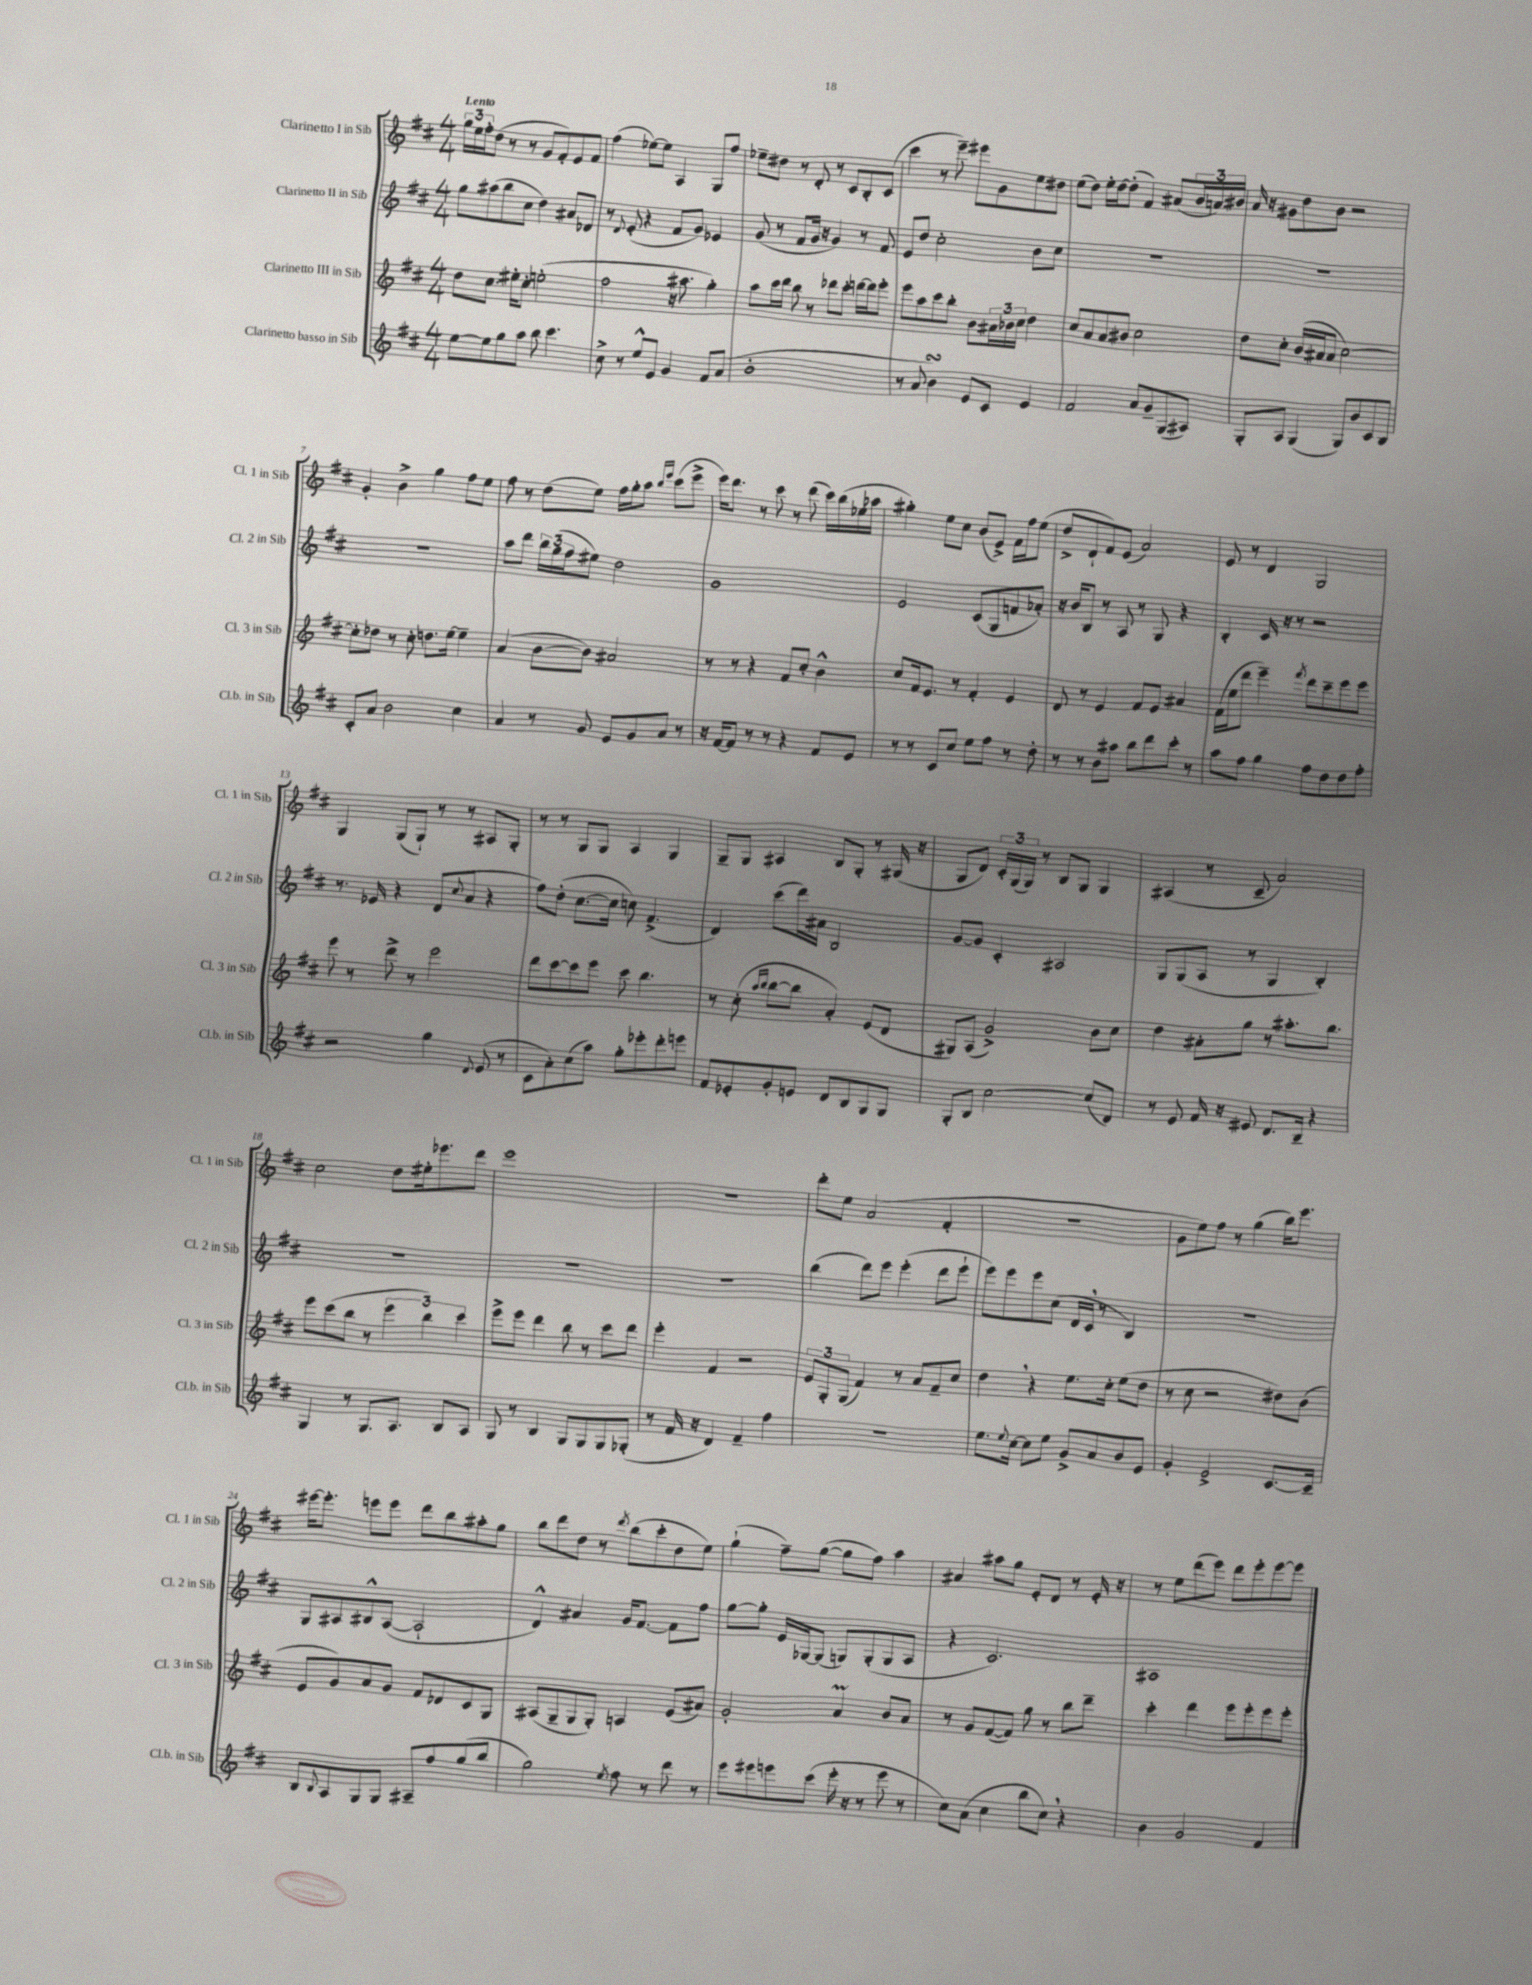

**kern	**kern	**kern	**kern
*part4	*part3	*part2	*part1
*staff4	*staff3	*staff2	*staff1
*I"Clarinetto basso in Sib	*I"Clarinetto III in Sib	*I"Clarinetto II in Sib	*I"Clarinetto I in Sib
*I'Cl.b. in Sib	*I'Cl. 3 in Sib	*I'Cl. 2 in Sib	*I'Cl. 1 in Sib
*clefG2	*clefG2	*clefG2	*clefG2
*k[f#c#]	*k[f#c#]	*k[f#c#]	*k[f#c#]
*M4/4	*M4/4	*M4/4	*M4/4
=1	=1	=1	=1
!	!	!	!LO:TX:a:B:t=Lento
[8ee\L	8dd\L	8gg\L	24gg\LL
.	.	.	24ee\
.	.	.	24ff#'\J
8ee\]	8.cc#\J	(8aa#X\	(8dd\J
8gg\	.	8bb\	8r
.	16ee#X'\KL	.	.
8aa\J	8cc#'\J	8cc#\J	8r
8bb\	(2een'\	4dd\)	8g/L
4.ccc#\	.	.	8f#'/)
.	.	8a#X/L	8e/
.	.	8d-X/J	8f#/J
=2	=2	=2	=2
8cc#^\	2ff#\	8r	(4ff#\
.	.	8qqd/	.
8r	.	(8e'/	.
8ee^^/L	.	4r	[8ee-X\L)
8e/J	.	.	8ee-\J]
4g/	16r	8f#/L	4A/
.	8.aa#X\	.	.
.	.	8g/J)	.
8f#/L	4gg'\)	4e-X/	8G/L
(8a/J	.	.	8ff#/J
=3	=3	=3	=3
1b'	8aa\L	(8g/	8ee-X~\L
.	16ccc#\L	8r	8dd#X\J
.	16ddd\JJ	.	.
.	8bb\	8f#/L	8r
.	8r	16g/Jk	8d'/
.	.	16r	.
.	8ddd-X\L	4g/)	8r
.	8ccc#'\J	.	8c#/L
.	[16dddn\LL	8r	8B'/
.	16ddd\J]	.	.
.	8eee'\J	8f#/	(8c#/J
=4	=4	=4	=4
8r	8eee\L	8e/L	4ccc#\
8a/	8aa\	8dd/J	.
4bsSSS\)	8ccc#\	2cc#'\	8r
.	8bb'\J	.	8eee~\)
8e/L	8b\L	.	8eee#X\L
8c#/J	24a#X\L	.	8g\
.	24b-X\	.	.
.	24cc#\JJ	.	.
4e/	4dd\	8b\L	8ee\
.	.	8cc#\J	8dd#X\J
=5	=5	=5	=5
2f#/	8cc#/L	1r	(8ee\L
.	8a/	.	8dd\J)
.	8a/	.	16ee'\LL
.	.	.	[16dd\J
.	8b#X/J	.	(8dd'\J]
8a/L	2cc#\	.	4f#/)
8g~/	.	.	.
(8G/	.	.	(8a#X/L
8A#X/J)	.	.	24b/L
.	.	.	24an/)
.	.	.	24b#X/JJ
=6	=6	=6	=6
8G'/L	8dd\L	1r	16a/
.	.	.	16r
8A/J	8cc#'\J	.	8g#X\L
(4G/	(16b/LL	.	8dd\
.	16a#X/J	.	.
.	8a#/J	.	8b\J
8G/L)	[2cc#\)	.	2r
8b/	.	.	.
8c#/	.	.	.
8B/J	.	.	.
!!LO:LB:g=z
=7	=7	=7	=7
8c#'/L	8cc#'\L]	1r	4g'/
8a/J	8dd-X\J	.	.
2b\	8r	.	4b^\
.	8cc#'\	.	.
.	8.ddn\L	.	4gg\
.	[16ee\Jk	.	.
4cc#\	4ee~\]	.	8ff#\L
.	.	.	8ee\J
=8	=8	=8	=8
4a/	(4a/	8aa\L	8ff#\
.	.	8ddd\J	8r
8r	[8b\L	24bb\LL	(8dd\L
.	.	(24gg\	.
.	.	24ff#\J	.
8g/	8b\J])	8ee#X\J)	8ee\J)
8e/L	2a#X/	2dd\	16ff#\LL
.	.	.	16gg'\J
8g/	.	.	8aa\J
.	.	.	16qqbb/LL
.	.	.	16qqeee/JJ
8a/J	.	.	(8ccc#\L
8r	.	.	8eee^\J
=9	=9	=9	=9
16r	8r	1g	16eee\KL)
[16f#/KL	.	.	8.ddd\J
8f#/J]	8r	.	.
8r	4r	.	8r
8r	.	.	8ccc#\
4r	8f#/L	.	8r
.	8cc#'/J	.	(8ddd\
8f#/L	4b^^\	.	16ccc#\LL)
.	.	.	(16bb\
8e/J	.	.	16ee-X\
.	.	.	16aa-X\JJ
=10	=10	=10	=10
8r	8cc#/L	2e/	4gg#X'\)
8r	16f#/k	.	.
.	8.e/J	.	.
8c#/L	.	.	8ee\L
8cc#/J	8r	.	8cc#\J
8ee\L	4f#'/	(8c#/L	(8b/L
8ff#\J	.	8G/	8e^/J)
8r	4e/	8fn/	16f#\LL
.	.	.	16ff#\J
8dd'\	.	8a-X'/J)	(8ee\J
=11	=11	=11	=11
8r	8d/	16r	8dd^/L
.	.	16b/KL	.
8r	8r	8B/J	8d`/
8b\L	4e/	8r	8f#/)
8aa#X\J	.	8A/	(8e/J
8bb\L	8f#/L	8r	2a/)
8ddd\	8e/J	8G/	.
8ccc#'\J	4a#X/	4r	.
8r	.	.	.
=12	=12	=12	=12
8aa\L	(16f#\LL	4B'/	8e/
.	16ee\J	.	.
8ff#\J	8ddd\J	.	8r
4gg\	4eee~\)	16c#/	4d/
.	.	16r	.
.	.	8r	.
.	8qfff#/	.	.
8ff#\L	8ddd\L	2r	2G/
8dd\	8ccc#~\	.	.
8dd\	8eee\	.	.
8ff#'\J	8eee\J	.	.
!!LO:LB:g=z
=13	=13	=13	=13
2r	8eee\	8.r	4G/
.	8r	.	.
.	.	16e-X/	.
.	8ddd^\	4r	(8G/L
.	8r	.	8G`/J)
4gg\	2eee\	(8d/L	8r
.	.	8qqcc#/	.
.	.	8a/J	8r
8qqd/	.	.	.
(8e/	.	4r	8A#X/L
8r	.	.	8G'/J
=14	=14	=14	=14
8c#\L	8ddd\L	8ff#\L)	8r
8a'\)	[8ccc#\	(8dd'\J	8r
(8cc#\	8ccc#\]	[8.cc#\L	8G/L
8aa\J)	8eee\J	.	8G/J
.	.	16cc#\Jk]	.
8gg'\L	8ccc#\	8ccn\)	4A/
8eee-X'\	4.bb\	(4.f#^/	.
8ddd'\	.	.	4G/
8eeen\J	.	.	.
=15	=15	=15	=15
8f#/L	8r	4d/)	8G~/L
8e-X'/	(8cc#'\	.	8G/J
.	16qqaa/LL	.	.
.	16qqbb/JJ	.	.
8g'/	[8bb\L	(8ccc#\L	4A#X/
8en/J	8bb\J]	16ddd\L)	.
.	.	16a#X\JJ	.
8d/L	4a'/)	2B/	8B/L
8B/	.	.	8G'/J
8G/	(8e/L	.	8r
8G/J	8d/J	.	(16G#X/
.	.	.	16r
=16	=16	=16	=16
8G'/L	8G#X/L)	[8g/L	8G/L
8B/J	(8A/J	8g/J]	8d/J)
[2cc#\	2g^/)	4c#'/	24c#'/LL
.	.	.	(24G/
.	.	.	24G/JJ)
.	.	.	8r
.	.	2A#X/	8B/L
.	.	.	8G/J
(8cc#/L]	8b\L	.	4G/
8d/J)	8cc#\J	.	.
=17	=17	=17	=17
8r	4dd\	8G/L	(4A#X/
8e/	.	(8G/	.
16f#/	8a#X'\L	8A/J	8r
16r	.	.	.
8e#X/	8gg\J	8r	8c#~/
8.d/L	8r	4G/	2a/)
.	8.aa#X'\L	.	.
16B~/Jk	.	.	.
4r	.	4B'/)	.
.	8.bb\J	.	.
!!LO:LB:g=z
=18	=18	=18	=18
4G/	8eee\L	1r	2cc#\
.	(8ccc#\	.	.
8r	8bb\J	.	.
8.G/L	8r	.	.
.	6eee\	.	8dd\L
8.A/J	.	.	.
.	.	.	16ee#X'\k
.	6bb\)	.	.
.	.	.	8.eee-X\
8B/L	.	.	.
.	6ccc#\	.	.
8A/J	.	.	8ddd\J
=19	=19	=19	=19
8G/	8eee^\L	1r	1eee
8r	8eee\J	.	.
4B/	4ddd\	.	.
8G/L	8bb\	.	.
8G/	8r	.	.
8G/	8ccc#\L	.	.
(8G-X'/J	8ddd\J	.	.
=20	=20	=20	=20
8r	4eee'\	1r	1r
16f#/	.	.	.
16r	.	.	.
4d/)	4f#/	.	.
4f#~/	2r	.	.
4ff#\	.	.	.
=21	=21	=21	=21
1r	12e/L	(4bb\	8ddd'\L
.	12G'/	.	.
.	.	.	8ee\J
.	(12G/J	.	.
.	4f#/)	8ddd\L)	(2a/
.	.	8eee\J	.
.	8r	(4eee'\	.
.	8a/L	.	.
.	8f#~/	8ddd\L	4f#'/
.	8cc#/J	8eee`\J	.
=22	=22	=22	=22
8.ee\L	4dd,\	8eee\L)	1r
.	.	8eee\	.
8qqee/	.	.	.
[16cc#\Jk	.	.	.
8cc#\L]	4r	8eee\	.
8ee\J	.	(8cc#\J	.
8g^/L	8.ee\L	16d/LL	.
.	.	16c#,/JJ	.
8a/	.	8r	.
.	16cc#'\Jk	.	.
8b/	(8ee\L	4B/)	.
8e/J	8dd\J	.	.
=23	=23	=23	=23
4g'/	8r	1r	8g\L
.	8cc#\	.	8ee\)
2e^/	2r	.	8ff#\J
.	.	.	8r
.	.	.	(4gg\
[8.c#/L	8dd#X\L)	.	16bb\KL)
.	.	.	8.eee\J
.	(8b\J	.	.
16c#~/Jk]	.	.	.
!!LO:LB:g=z
=24	=24	=24	=24
8B/L	8e/L	8G/L	[16eee#X\KL
.	.	.	8.eee#'\J]
8qqB/	.	.	.
8A/	8g/)	8A#X/	.
8G/	8a/	8B#X^^/	8eeen\L
8G/J	8g/J	([8A#/J	8eee\J
8A#X~/L	8f#/L	2A#`/]	8ddd\L
8ff#/	8d-X/	.	8bb\
(8gg/	8c#/	.	8aa#X'\
8bb/J	8G/J	.	8gg\J
=25	=25	=25	=25
2gg\)	(8A#X/L	4d^^/)	8bb\L
.	8G~/	.	8ddd\
.	8G/	4a#X/	8dd\J
.	8G'/J)	.	8r
8qee/	.	.	8qddd/
8ff#\	4An/	16g/KL	(8bb\L
.	.	[8.f#/J	.
8r	.	.	8ccc#'\
8ddd\	(8e/L	8f#\L]	8dd\
8r	8a#X/J)	8ff#\J	8ee\J)
=26	=26	=26	=26
8eee\L	2g'/	[8gg\L	(4gg`\
8eee#X\	.	8gg'\J]	.
8eeen\	.	16e/LL	8ff#~\L)
.	.	[16G-X/J	.
(8ccc#\J	.	(8G-/J]	([8gg\J
16eee'\	4aM/	8Gn/L)	8gg\L]
16r	.	.	.
8r	.	(8G'/	8ff#\J)
8eee\	8b/L	8G/	4aa\
8r	8a/J	8A/J	.
=27	=27	=27	=27
8cc#\L)	8r	4r	4a#X/
(8a\J	8g/L	.	.
4cc#\	([8f#/	2.c#/)	8aa#X\L
.	8f#/J])	.	8gg\J
8bb\L	8gg\	.	8e'/L
8cc#,\J)	8r	.	8d/J
4r	8bb\L	.	8r
.	8ddd~\J	.	16e'/
.	.	.	16r
=28	=28	=28	=28
4b\	4ccc#'\	1A#X	8r
.	.	.	8ee\L
2g/	4ddd\	.	(8ddd\
.	.	.	8eee\J)
.	8eee\L	.	8ddd\L
.	8eee'\	.	8eee'\
4f#/	8eee\	.	[8eee\
.	8eee'\J	.	8eee\J]
==	==	==	==
*-	*-	*-	*-
